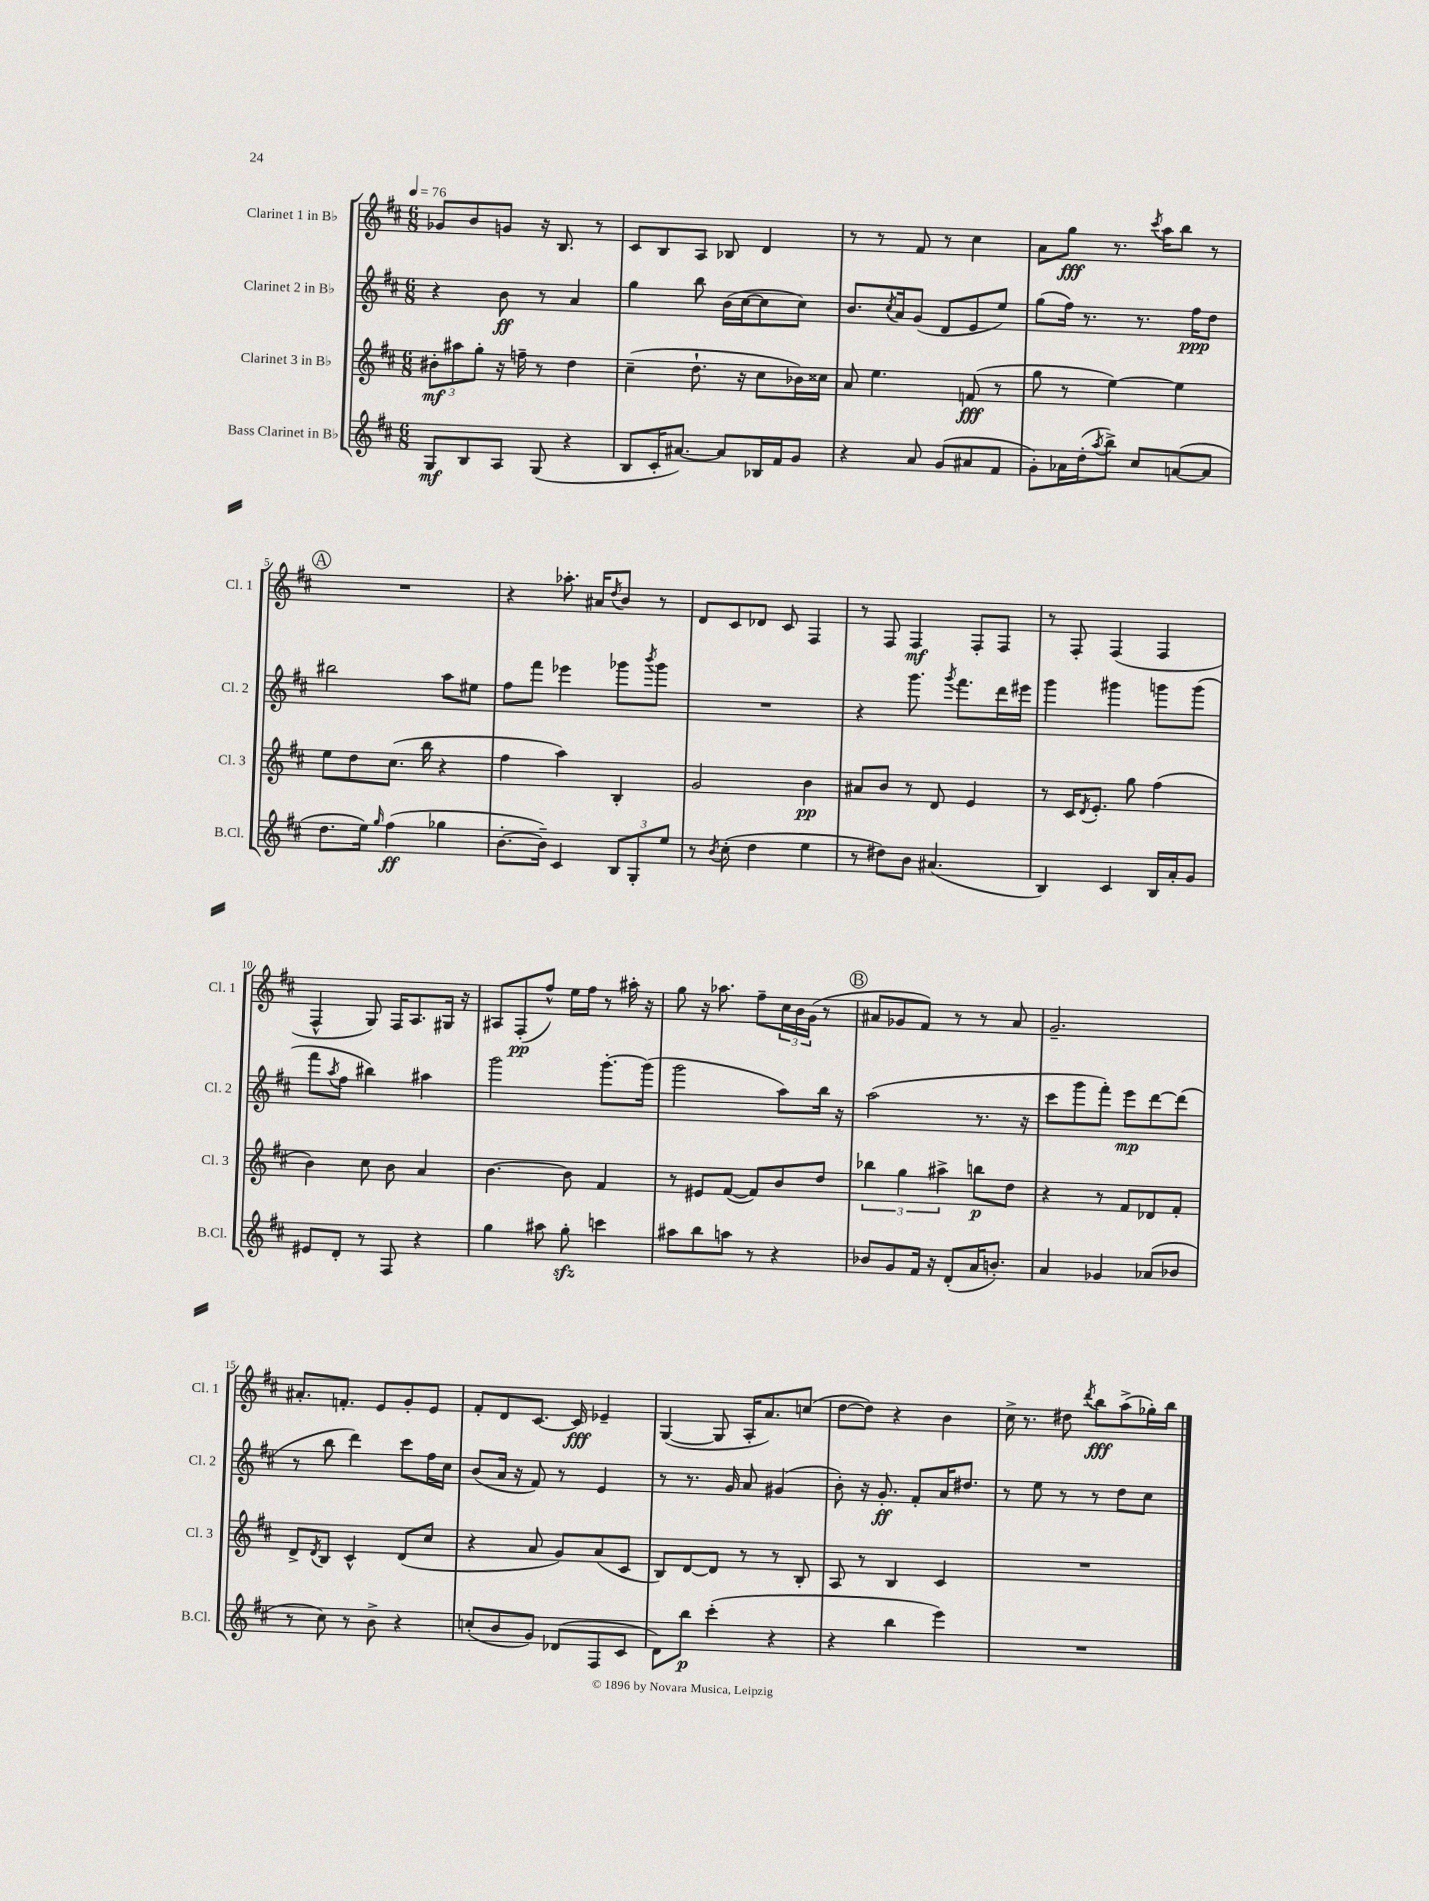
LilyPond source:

<<
\new StaffGroup <<
\new Staff = "s0" \with { instrumentName = "Clarinet 1 in Bb" shortInstrumentName = "Cl. 1" } {
    \clef treble \key d \major \numericTimeSignature \time 6/8 \tempo 4 = 76
    ges'8 b'8 g'8 r16 b8. r8 |
    cis'8 b8 a8 bes8 d'4 |
    r8 r8 fis'8 r8 cis''4 |
    a'8 g''8\fff r8. \acciaccatura { cis'''8 } a''16 b''8 r8 |
    \mark \markup { \circle "A" } R2. |
    r4 aes''8.-. ais'16 \acciaccatura { d''8 } b'8 r8 |
    d'8 cis'8 des'8 cis'8 fis4 |
    r8 fis8 fis4\mf fis8-. fis8 |
    r8 fis8-. fis4( fis4 |
    fis4-^ g8) fis16 a8. gis16 r16 |
    ais8 fis8-.\pp( fis''8-^) e''16 fis''16 r8 ais''16-. r16 |
    g''8 r16 aes''8. fis''8-- \tuplet 3/2 { cis''16 b'16 g'16( } r8 |
    \mark \markup { \circle "B" } ais'8 ges'8 fis'8) r8 r8 ais'8 |
    g'2.-- |
    ais'8.-. f'8.-. e'8 g'8-. e'8 |
    fis'8-. d'8 cis'8.~ cis'16\fff ees'4-- |
    g4~( g8 a16-. a'8.) c''8( |
    d''8~ d''8) r4 b'4 |
    cis''16-> r8. dis''8 \acciaccatura { d'''8 } b''8\fff a''8->( ges''16-.) b''16 \bar "|." |
}
\new Staff = "s1" \with { instrumentName = "Clarinet 2 in Bb" shortInstrumentName = "Cl. 2" } {
    \clef treble \key d \major \numericTimeSignature \time 6/8
    r4 b'8\ff r8 a'4 |
    g''4 b''8 b'16( cis''16~ cis''8 cis''8) |
    b'8. \acciaccatura { cis''8 } a'16 g'8( d'8 e'8 e''8) |
    g''8( fis''16) r8. r8. fis''16\ppp d''8 |
    \mark \markup { \circle "A" } bis''2 a''8 eis''8 |
    fis''8 fis'''8 ees'''4 ges'''8 \acciaccatura { b'''8 } ges'''8 |
    R2. |
    r4 g'''8. \acciaccatura { g'''8 } fis'''8. d'''16 eis'''16 |
    g'''4 gis'''4 g'''8 g'''8( |
    fis'''8 \acciaccatura { a''8 } fis''8 bis''4) ais''4 |
    g'''2 g'''8.~-. g'''16( |
    g'''2 a''8) b''16 r16 |
    \mark \markup { \circle "B" } a''2( r8. r16 |
    cis'''8 g'''8 fis'''8-.) e'''8\mp d'''8~ d'''8( |
    r8 b''8 d'''4) cis'''8 fis''16 cis''16 |
    b'8( a'16 r16 fis'8) r8 e'4 |
    r8 r8. g'16 a'8 gis'4( |
    b'8-.) r16 g'8.-.\ff fis'8-. a'16 dis''8. |
    r8 e''8 r8 r8 d''8 cis''8 \bar "|." |
}
\new Staff = "s2" \with { instrumentName = "Clarinet 3 in Bb" shortInstrumentName = "Cl. 3" } {
    \clef treble \key d \major \numericTimeSignature \time 6/8
    \tuplet 3/2 { bis'8-.\mf ais''8 g''8-. } r16 f''16-- r8 d''4 |
    cis''4--( d''8.-! r16 cis''8 bes'16) cisis''16 |
    a'8 e''4. f'8\fff( r8 |
    g''8 r8 e''4~) e''4 |
    \mark \markup { \circle "A" } e''8 d''8 cis''8.( b''16 r4 |
    fis''4 a''4) b4-. |
    g'2 b'4\pp |
    ais'8 b'8 r8 d'8 e'4 |
    r8 cis'16 \acciaccatura { d'8 } e'8.-. g''8 fis''4( |
    b'4) cis''8 b'8 a'4 |
    b'4.~ b'8 fis'4 |
    r8 eis'8 fis'8~( fis'8) b'8 d''8 |
    \mark \markup { \circle "B" } \tuplet 3/2 { bes''4 g''4 ais''4-> } b''8\p d''8 |
    r4 r8 fis'8 des'8 fis'8-. |
    d'8-> \acciaccatura { d'8 } b8 cis'4-^ d'8( cis''8 |
    r4 a'8 g'8) a'8( cis'8 |
    b8) d'8~ d'8 r8 r8 b8-. |
    a8 r8 b4 cis'4 |
    R2. \bar "|." |
}
\new Staff = "s3" \with { instrumentName = "Bass Clarinet in Bb" shortInstrumentName = "B.Cl." } {
    \clef treble \key d \major \numericTimeSignature \time 6/8
    g8\mf b8 a8 g8( r4 |
    b8 cis'16-. ais'8.~) ais'8 bes16 fis'16 g'8 |
    r4 a'8 g'8( ais'8 fis'8 |
    g'8-.) aes'16 d''16-.( \acciaccatura { a''8 } b''8->) cis''8 a'8~( a'8 |
    \mark \markup { \circle "A" } d''8. e''16) \grace { g''16 } fis''4\ff( ges''4 |
    b'8.~-. b'16--) cis'4 \tuplet 3/2 { b8 g8-. e''8 } |
    r8 \acciaccatura { b'8 } cis''8-.( d''4 e''4 |
    r8 dis''8) b'8 ais'4.( |
    b4) cis'4 b16 a'16-. g'8 |
    eis'8 d'8-. r8 fis8 r4 |
    g''4 ais''8 g''8-.\sfz c'''4 |
    ais''8 b''8 a''8 r8 r4 |
    \mark \markup { \circle "B" } bes'8 g'8 fis'16 r16 d'8-.( a'16 b'8.-.) |
    a'4 ges'4 aes'8( bes'8 |
    r8 cis''8) r8 b'8-> r4 |
    c''8-.( b'8 g'8) des'8( fis8 cis'8 |
    d'8) b''8\p cis'''4-.( r4 |
    r4 b''4 e'''4) |
    R2. \bar "|." |
}
>>
>>
